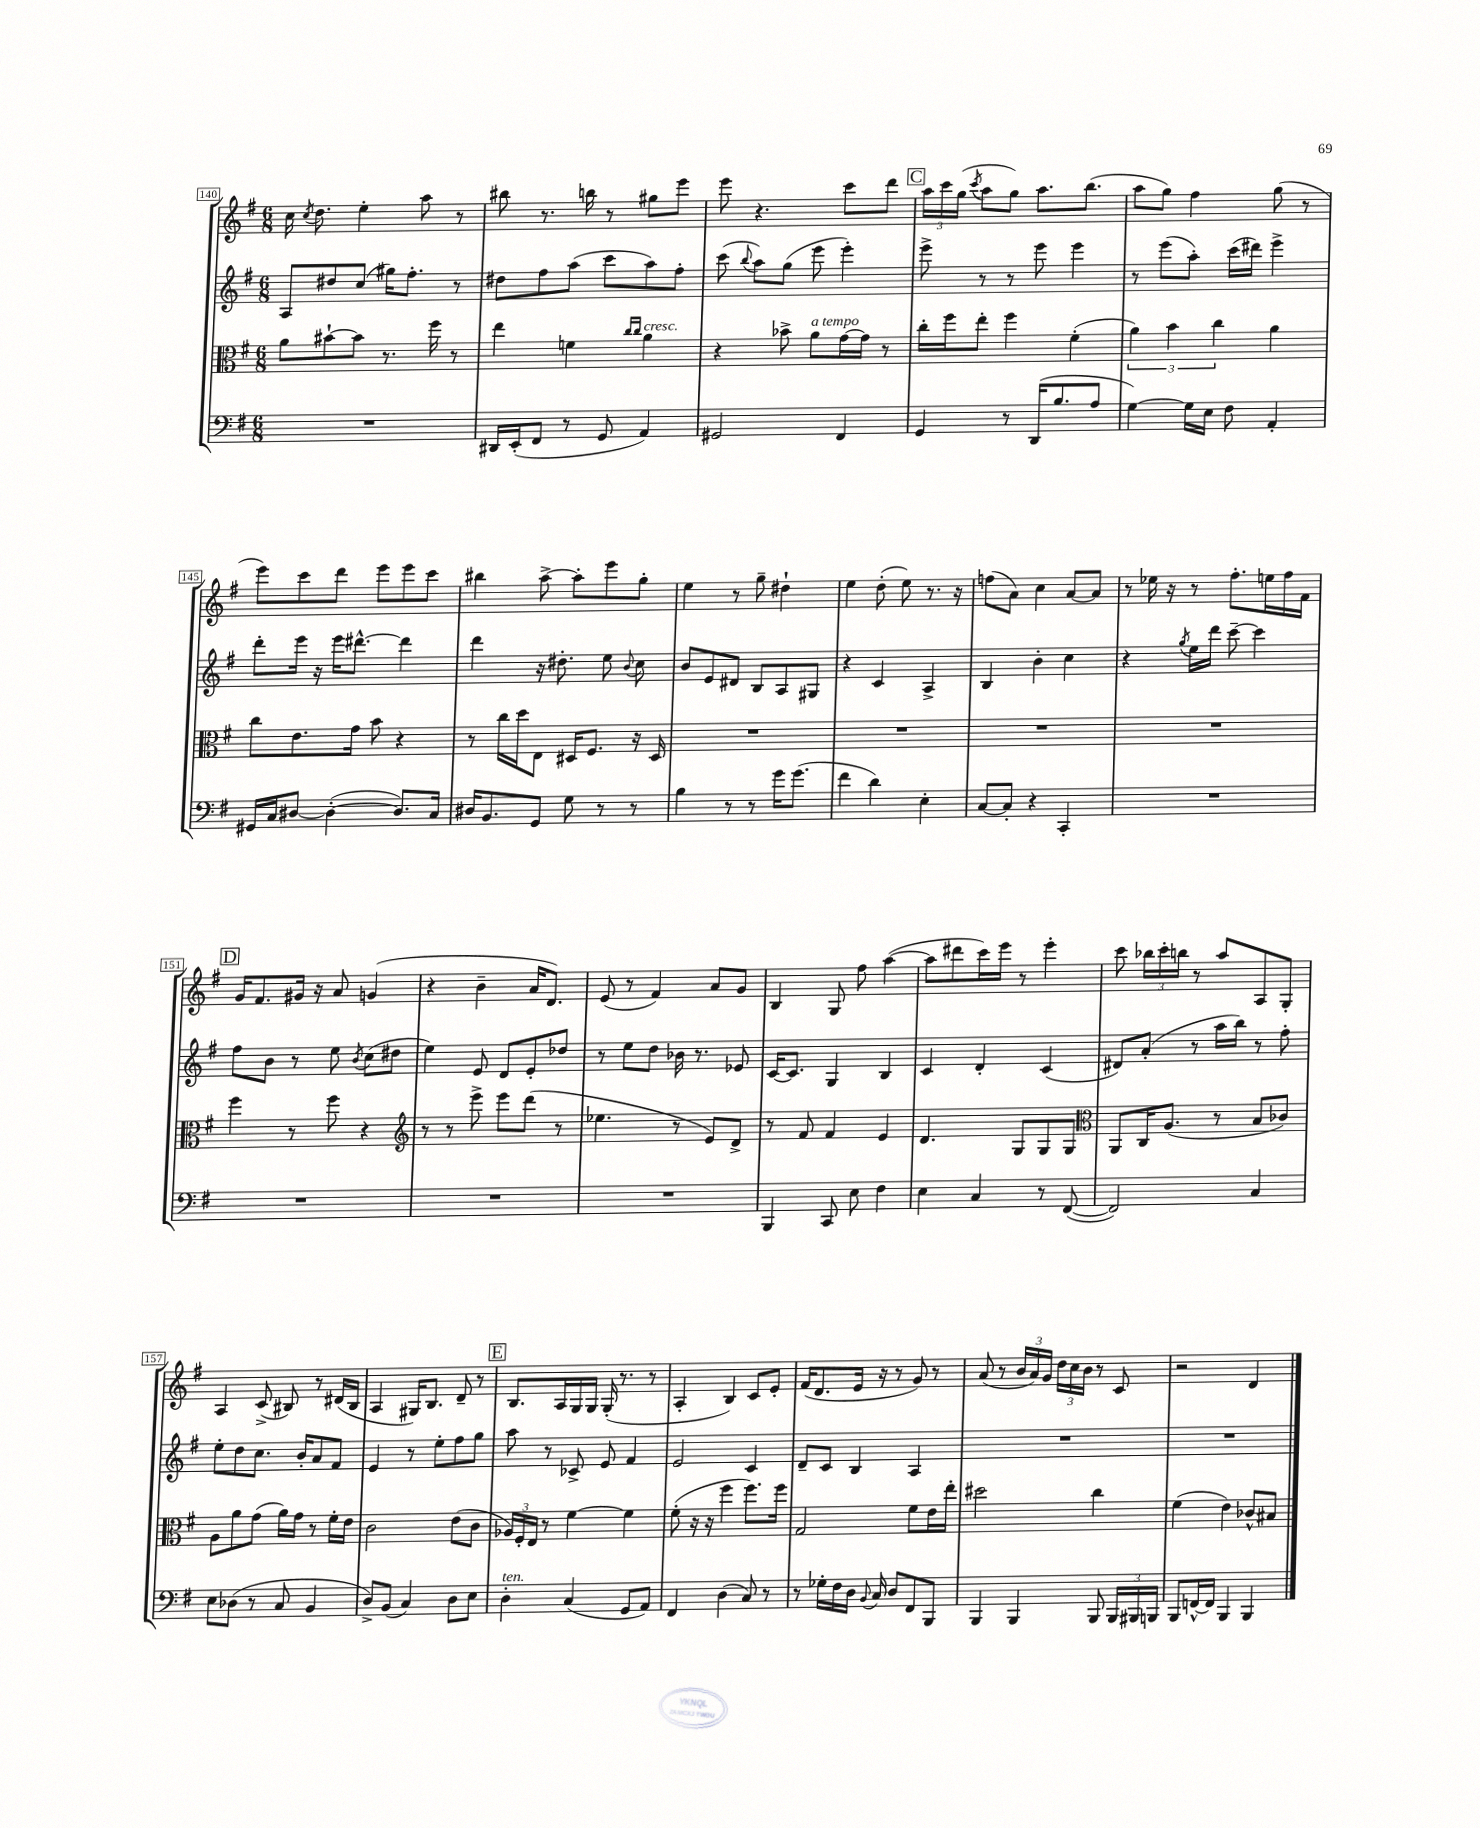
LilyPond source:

<<
\new StaffGroup <<
\new Staff = "s0" {
    \clef treble \key g \major \numericTimeSignature \time 6/8
    \autoBeamOff c''16 \acciaccatura { c''8 } d''8. e''4-. a''8 r8 |
    bis''8 r8. b''16 r8 gis''8[ e'''8] |
    e'''8 r4. c'''8[ d'''8] |
    \mark \markup { \box "C" } \tuplet 3/2 { a''16[ c'''16 g''16]( } \acciaccatura { c'''8 } a''8[ g''8]) a''8.[ b''8.]( |
    a''8[ g''8]) fis''4 g''8( r8 |
    e'''8[) c'''8 d'''8] e'''8[ e'''8 c'''8] |
    bis''4 a''8~-> a''8[-. e'''8 g''8]-. |
    e''4 r8 g''8-- dis''4-! |
    e''4 d''8-.( e''8) r8. r16 |
    f''8[( a'8]) c''4 a'8[~ a'8] |
    r8 ees''16 r16 r8 fis''8.[-. e''16 fis''16 fis'16] |
    \mark \markup { \box "D" } g'16[ fis'8. gis'16] r16 a'8 g'4( |
    r4 b'4-- a'16[ d'8.]) |
    e'8( r8 fis'4) a'8[ g'8] |
    b4 g8 fis''8 a''4~( |
    a''8[ dis'''8 c'''16) e'''16] r8 e'''4-. |
    c'''8 \tuplet 3/2 { bes''16[ c'''16-. b''16] } r8 a''8[ a8 g8]-. |
    a4 c'8->( bis8) r8 dis'16[( bis16] |
    a4 gis16[) b8.] d'8-- r8 |
    \mark \markup { \box "E" } b8.[ a16 g16 g16] g16-.( r8. r8 |
    a4-. b4) c'8[ e'8]-. |
    fis'16[( d'8. e'16] r16 r8 g'8) r8 |
    a'8( r8 \tuplet 3/2 { b'16[ a'16) g'16] } \tuplet 3/2 { d''16[ c''16 b'16] } r8 c'8 |
    r2 d'4 \bar "|." |
}
\new Staff = "s1" {
    \clef treble \key g \major \numericTimeSignature \time 6/8
    \autoBeamOff a8[ dis''8 c''8]( gis''16[) fis''8.]-. r8 |
    dis''8[ fis''8 a''8]( c'''8[ a''8) fis''8]-. |
    c'''8( \appoggiatura { b''8 } a''8[) g''8]( e'''8 e'''4-.) |
    \mark \markup { \box "C" } e'''8-> r8 r8 e'''8 e'''4 |
    r8 e'''8[( a''8]-.) c'''16[( dis'''16]) e'''4-> |
    d'''8[-. e'''16] r16 e'''16[ dis'''8.]~-^ dis'''4 |
    d'''4 r16 dis''8.-. e''8 \appoggiatura { b'8 } c''8 |
    b'8[ e'8 dis'8] b8[ a8 gis8] |
    r4 c'4 a4-> |
    b4 b'4-. c''4 |
    r4 \acciaccatura { g''8 } e''16[ d'''16] c'''8~-- c'''4 |
    \mark \markup { \box "D" } fis''8[ b'8] r8 e''8 \acciaccatura { b'8 } c''8[( dis''8] |
    e''4) e'8 d'8[ e'8-. des''8] |
    r8 e''8[ d''8] bes'16 r8. ees'8 |
    c'16[~ c'8.] g4 b4 |
    c'4 d'4-. c'4( |
    dis'8[) a'8]-.( r8 a''16[ b''16]) r8 fis''8-. |
    e''8[-. d''8 c''8.] b'16[-. a'8 fis'8] |
    e'4 r8 e''8[-. fis''8 g''8] |
    \mark \markup { \box "E" } a''8 r8 ces'8-> e'8 fis'4 |
    e'2 c'4 |
    d'8[-- c'8] b4 a4 |
    R2. |
    R2. \bar "|." |
}
\new Staff = "s2" {
    \clef alto \key g \major \numericTimeSignature \time 6/8
    \autoBeamOff a'8[ bis'8~-! bis'8] r8. fis''16 r8 |
    e''4 f'4 \grace { c''16[ c''16] } a'4^\markup { \italic "cresc." } |
    r4 bes'8-> a'8[^\markup { \italic "a tempo" } g'16~ g'16] r8 |
    \mark \markup { \box "C" } c''16[-. fis''16 e''8]-. fis''4 fis'4-.( |
    \tuplet 3/2 { a'4) b'4 c''4 } a'4 |
    c''8[ e'8. g'16] b'8 r4 |
    r8 c''16[ d''16 e8] dis16[ fis8.] r16 dis16 |
    R2. |
    R2. |
    R2. |
    R2. |
    \mark \markup { \box "D" } fis''4 r8 fis''8 r4 |
    \clef treble r8 r8 e'''8-> e'''8[ d'''8]( r8 |
    ees''4. r8 e'8[) d'8]-> |
    r8 fis'8 fis'4 e'4 |
    d'4. g8[ g8 g8] |
    \clef alto a,8[ c16 a8.]( r8 b8[ ces'8]) |
    a8[ a'8 g'8]( a'16[) g'16] r8 fis'16[-. e'16] |
    c'2 e'8[( c'8] |
    \mark \markup { \box "E" } \tuplet 3/2 { aes16[) fis16-. e16] } r8 fis'4~ fis'4 |
    fis'8-.( r16 r16 fis''4 fis''8.[) fis''16] |
    g2 fis'8[ e'16 e''16]-. |
    dis''2 c''4 |
    fis'4( e'4) ces'8[-^ bis8] \bar "|." |
}
\new Staff = "s3" {
    \clef bass \key g \major \numericTimeSignature \time 6/8
    \autoBeamOff R2. |
    dis,16[ e,16-.( fis,8] r8 g,8 a,4) |
    gis,2 fis,4 |
    \mark \markup { \box "C" } g,4 r8 d,16[( b8. a8] |
    g4~) g16[ e16] fis8 a,4-. |
    gis,16[ c16 dis8]~ dis4~-.( dis8.[) c16] |
    dis16[ b,8. g,8] g8 r8 r8 |
    b4 r8 r8 g'16[ g'8.]( |
    fis'4 d'4) e4-. |
    c8[~ c8]-. r4 c,4-. |
    R2. |
    \mark \markup { \box "D" } R2. |
    R2. |
    R2. |
    b,,4 c,8 e8 fis4 |
    e4 c4 r8 fis,8~( |
    fis,2) c4 |
    e8[ des8]( r8 c8 b,4 |
    d8[->) b,8]( c4) d8[ e8] |
    \mark \markup { \box "E" } d4-.^\markup { \italic "ten." } c4( g,8[ a,8]) |
    fis,4 d4( c8) r8 |
    r8 ges16[-. fis16 d16] \appoggiatura { b,8 } c16 d8[ fis,8 b,,8] |
    b,,4 b,,4 b,,8 \tuplet 3/2 { b,,16[ bis,,16 b,,16] } |
    b,,8[ f,16~-^ f,16] b,,4 b,,4 \bar "|." |
}
>>
>>
\layout { \context { \Score currentBarNumber = #140 \override BarNumber.stencil = #(make-stencil-boxer 0.1 0.3 ly:text-interface::print) } }
